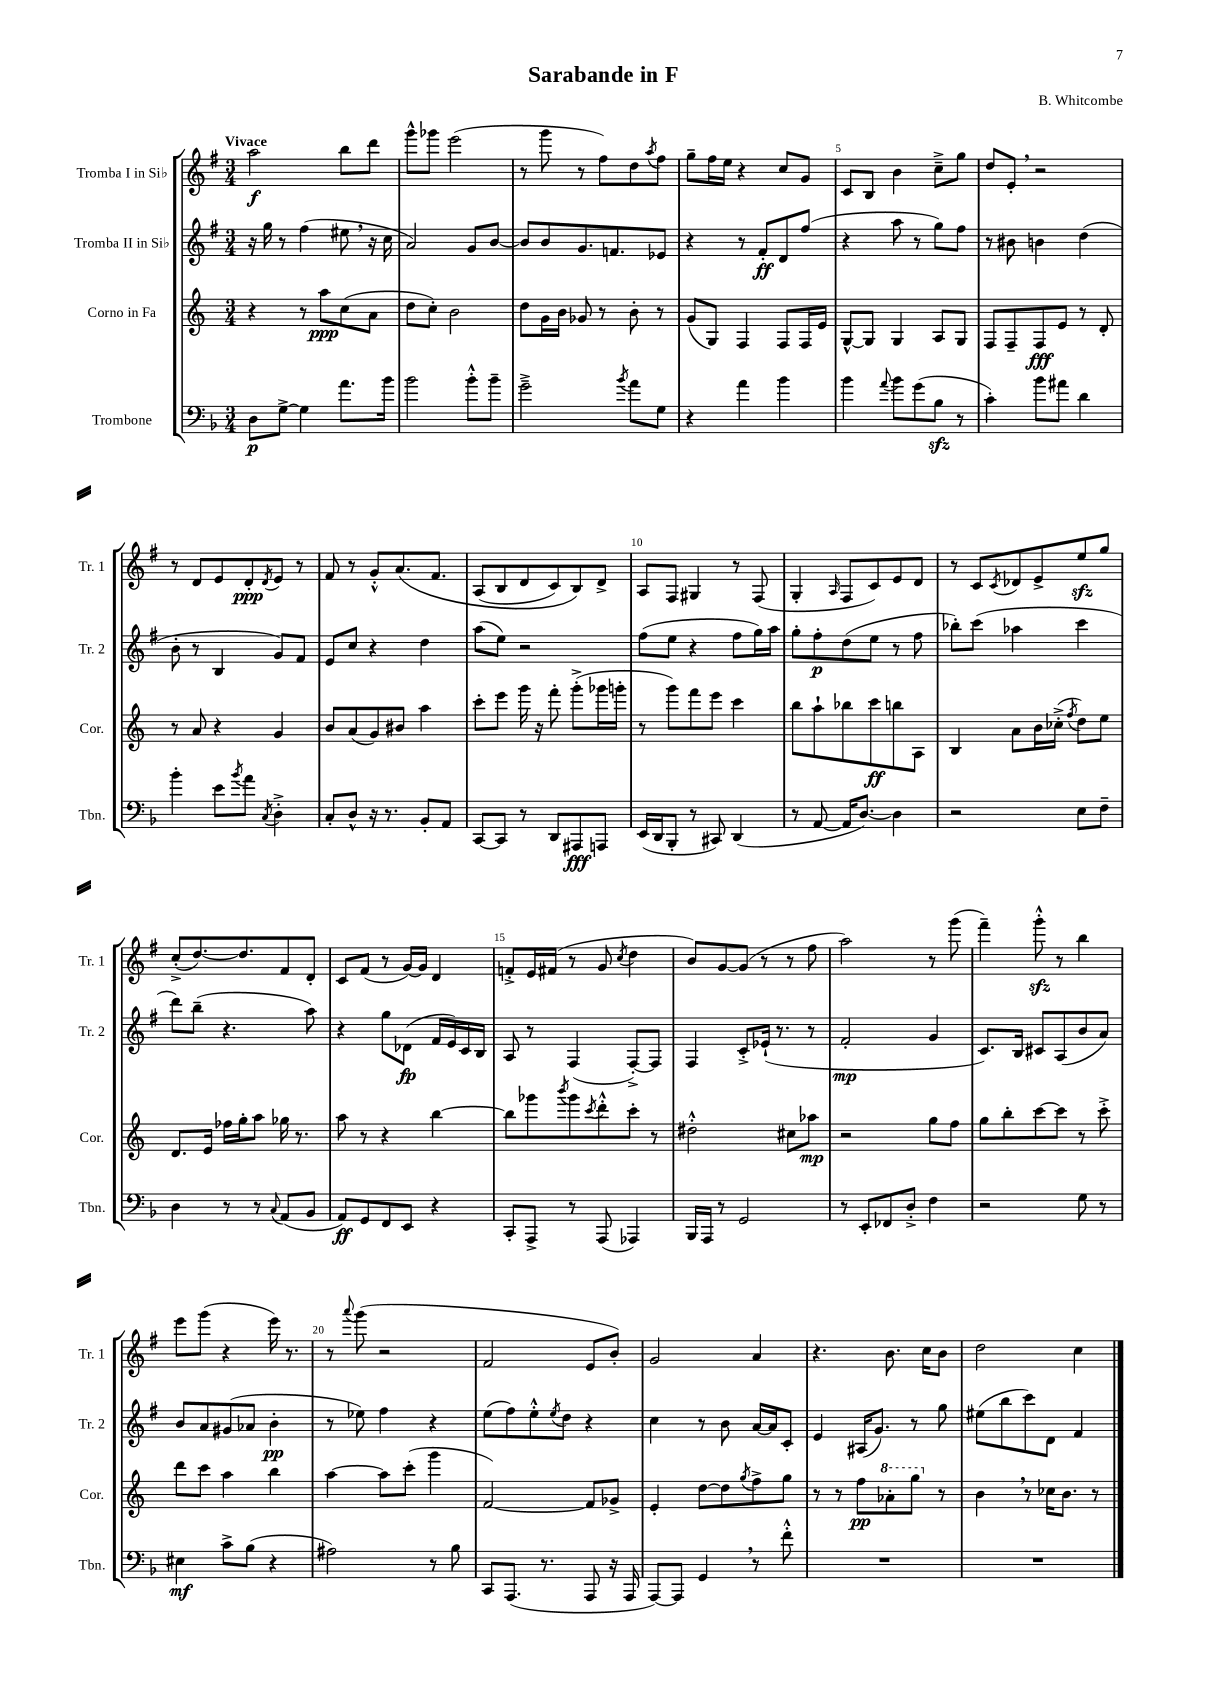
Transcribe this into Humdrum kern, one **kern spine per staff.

**kern	**kern	**kern	**kern
*staff4	*staff3	*staff2	*staff1
*clefF4	*clefG2	*clefG2	*clefG2
*k[b-]	*k[]	*k[f#]	*k[f#]
*M3/4	*M3/4	*M3/4	*M3/4
8D	4r	16r	2aa
.	.	16gg	.
[8G^	.	8r	.
4G]	8r	(4ff#	.
.	8aa	.	.
8.a	(8cc	8ee#	8bb
.	8a	16r	8ddd
16b-	.	16cc	.
=	=	=	=
2b-	8dd	2a)	8ggg^^
.	8cc')	.	8ggg-
.	2b	.	(2eee
8b-'^^	.	8g	.
8b-~	.	[8b	.
=	=	=	=
2g~^	8dd	8b]	8r
.	16g	8b	8ggg
.	16b	.	.
.	8g-	8.g	8r
.	8r	.	8ff#)
.	.	8.f	.
8qb-	.	.	.
8a	8b'	.	8dd
.	.	.	8qaa
8G	8r	8e-	8ff#
=	=	=	=
4r	(8g	4r	8gg~
.	8G)	.	16ff#
.	.	.	16ee
4a	4F	8r	4r
.	.	8f#'	.
4b-	8F	8d	8cc
.	16F	(8ff#	8g
.	16e	.	.
=	=	=	=
4b-	[8G^^	4r	8c
.	8G]	.	8B
8qqa	.	.	.
8b-	4G	8aa	4b
(8g	.	8r	.
8B-	8A	8gg)	8cc~^
8r	8G	8ff#	8gg
=	=	=	=
4c')	8F	8r	8dd
.	8F~	8b#	8e'
8b-	8F	4b	2r
8a#	8e	.	.
4d	8r	(4dd	.
.	8d'	.	.
=	=	=	=
4b-'	8r	8b'	8r
.	8a	8r	8d
8e	4r	4B	8e
8qb-	.	.	.
8a	.	.	8d'
8qC	.	.	8qd
4D'^	4g	8g)	8e
.	.	8f#	8r
=	=	=	=
8C'	8b	8e	8f#
8D^^	(8a	8cc	8r
16r	8g)	4r	8g'^^
8.r	.	.	.
.	8b#	.	&(8.a
8BB-'	4aa	4dd	.
.	.	.	8.f#
8AA	.	.	.
=	=	=	=
[8CC	8ccc'	(8aa	(8A
8CC]	8eee	8ee)	8B
8r	16ggg	2r	8d
.	16r	.	.
8DD	8fff'	.	8c)
8AAA#	(8ggg'^	.	8B&)
8AAA	16ggg-	.	8d^
.	16ggg'	.	.
=	=	=	=
(16EE	8r	(8ff#	8A
16DD	.	.	.
8BBB-'	8ggg)	8ee	8F#
8r	8fff	4r	4G#
8CC#)	8eee	.	.
(4DD	4ccc	8ff#	8r
.	.	16gg)	(8F#
.	.	16aa	.
=	=	=	=
8r	8bb	8gg'	4G'
[8AA	8aa`	8ff#'	.
.	.	.	16qqA
16AA]	8bb-	(8dd	8F#
[8.D)	.	.	.
.	8ccc	8ee	8c)
4D]	8bb	8r	8e
.	8A	8ff#	8d
=	=	=	=
2r	4B	8bb-')	8r
.	.	(8ccc	8c
.	.	.	8qc
.	8a	4aa-	8d-
.	16b	.	8e^
.	(16cc-'^	.	.
.	8qff	.	.
8E	8dd)	4ccc	8ee
8F~	8ee	.	8gg
=	=	=	=
4D	8.d	8ddd)	(8cc'^
.	.	(8bb~	[8.dd)
.	16e	.	.
8r	16ff-	4.r	.
.	16gg'	.	8.dd]
8r	8aa	.	.
8qqC	.	.	.
(8AA	16gg-	.	8f#
.	8.r	.	.
8BB-	.	8aa)	8d'
=	=	=	=
8AA)	8aa	4r	8c
8GG	8r	.	(8f#
8FF	4r	8gg	8r
8EE	.	(8d-	[16g)
.	.	.	16g]
4r	[4bb	16f#	4d
.	.	16e)	.
.	.	16c	.
.	.	16B	.
=	=	=	=
8CC'	8bb]	8A	8f'^
8AAA^	8ggg-	8r	16e
.	.	.	(16f#
.	8qbbb	.	.
8r	8ggg-	(4F#	8r
.	8qccc	.	.
(8AAA	8ddd'^^	.	8g
.	.	.	8qcc
4AAA-)	8ccc'	[8F#'^)	4dd
.	8r	8F#]	.
=	=	=	=
16BBB-	2dd#'^^	4F#	8b)
16AAA	.	.	.
8r	.	.	[8g
2GG	.	8c'^	(8g]
.	.	(16e-`	8r
.	.	8.r	.
.	8cc#	.	8r
.	8aa-	8r	8ff#
=	=	=	=
8r	2r	2f#'	2aa)
8EE'	.	.	.
8FF-	.	.	.
8D'^	.	.	.
4F	8gg	4g	8r
.	8ff	.	(8ggg
=	=	=	=
2r	8gg	8.c)	4fff#~)
.	8bb'	.	.
.	.	16B	.
.	[8ccc	8c#	8ggg'^^
.	8ccc]	(8A	8r
8G	8r	8b	4bb
8r	8ccc'^	8a)	.
=	=	=	=
4E#	8ddd	8b	8eee
.	8ccc	8a	(8ggg
8c^	4aa	(8g#	4r
(8B-	.	8a-	.
4r	4bb	4b'	16eee)
.	.	.	8.r
=	=	=	=
2A#)	[4aa	8r	8r
.	.	.	8qqaaa
.	.	8ee-)	(8ggg
.	8aa]	4ff#	2r
.	(8ccc'	.	.
8r	4ggg	4r	.
8B-	.	.	.
=	=	=	=
8CC	[2f)	(8ee	2f#
(8.AAA	.	8ff#)	.
.	.	8ee'^^	.
8.r	.	.	.
.	.	8qee	.
.	.	8dd	.
8AAA	8f]	4r	8e
16r	8g-^	.	8b')
16AAA	.	.	.
=	=	=	=
[8AAA)	4e'	4cc	2g
8AAA]	.	.	.
4GG	[8dd	8r	.
.	8dd]	8b	.
.	8qgg	.	.
8r	8ff^	[16a	4a
.	.	16a]	.
8f'^^	8gg	8c'	.
=	=	=	=
2.r	8r	4e	4.r
.	8r	.	.
.	8ff	(16A#	.
.	.	8.g)	.
.	8aa-'	.	8.b
.	8ggg	8r	.
.	.	.	16cc
.	8r	8gg	8b
=	=	=	=
2.r	4b	(8ee#	2dd
.	.	8bb	.
.	8r	8ccc)	.
.	16cc-	8d	.
.	8.b	.	.
.	.	4f#	4cc
.	8r	.	.
==	==	==	==
*-	*-	*-	*-
